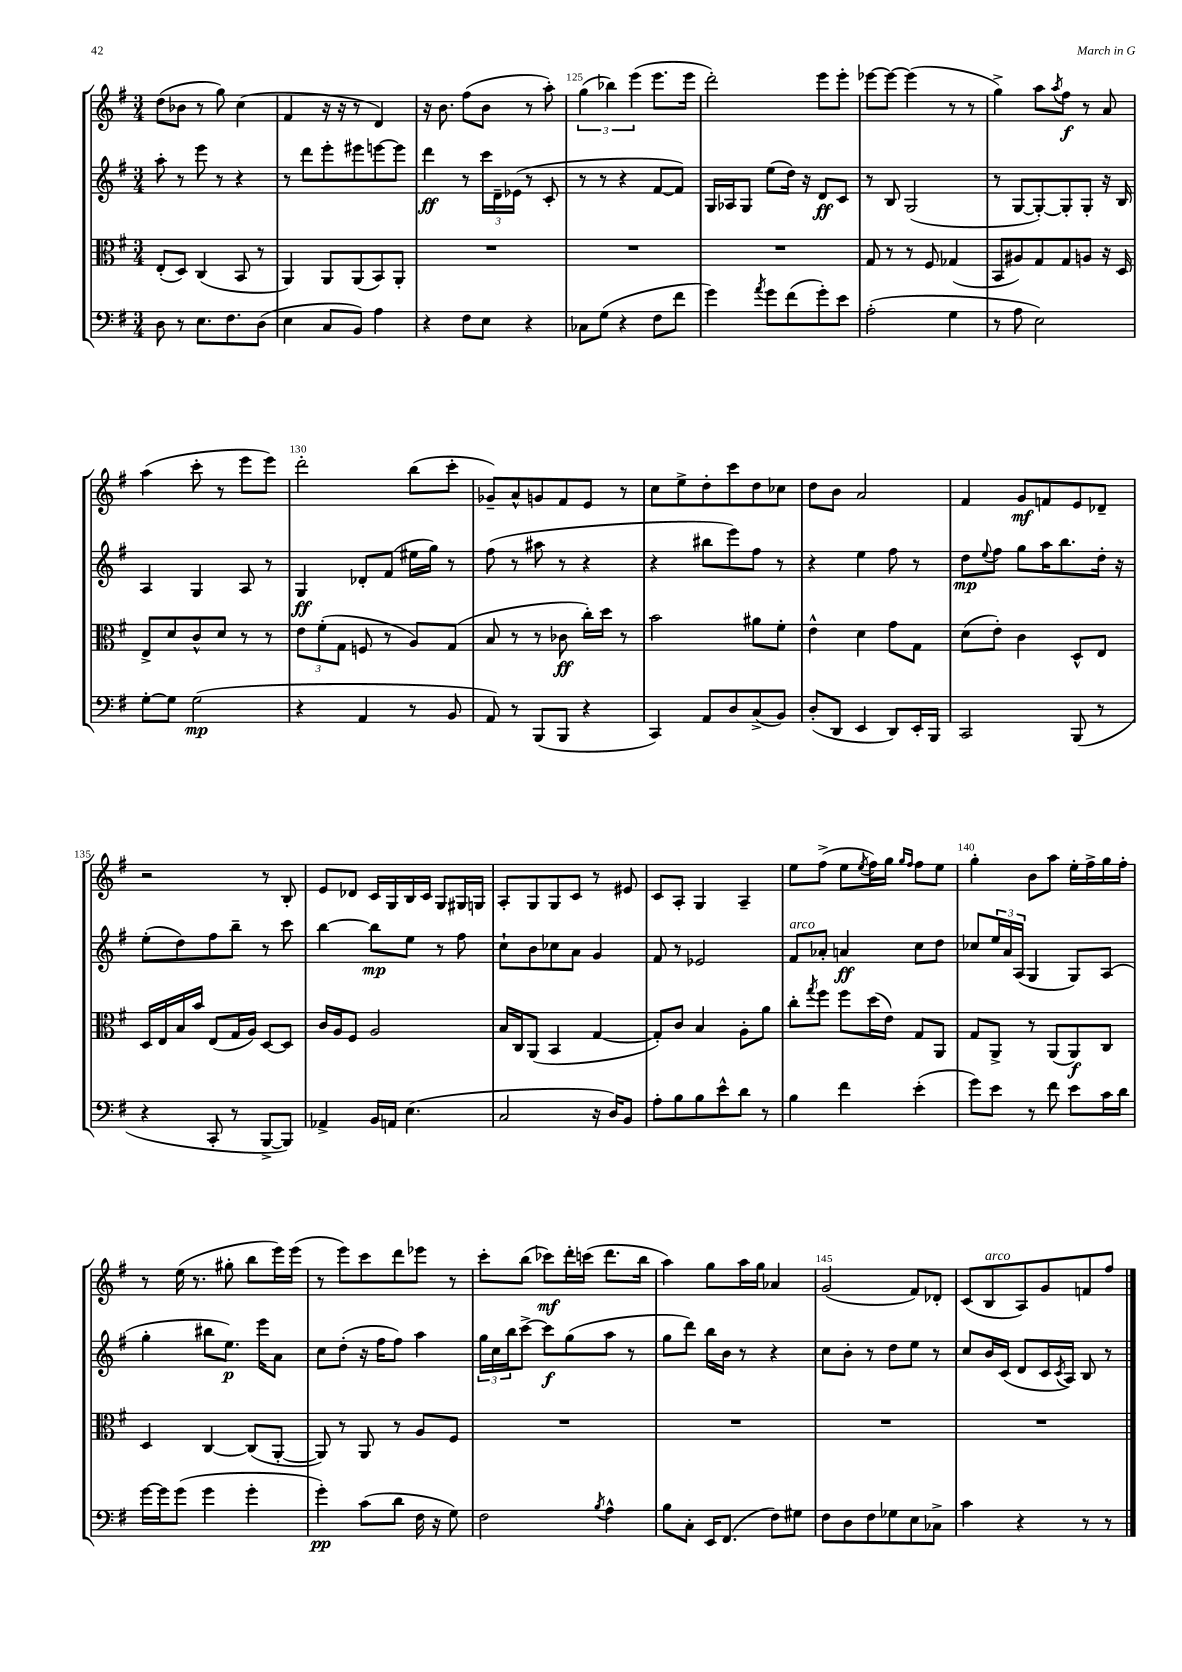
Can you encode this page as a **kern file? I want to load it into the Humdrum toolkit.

**kern	**kern	**kern	**kern
*staff4	*staff3	*staff2	*staff1
*clefF4	*clefC3	*clefG2	*clefG2
*k[f#]	*k[f#]	*k[f#]	*k[f#]
*M3/4	*M3/4	*M3/4	*M3/4
8D	(8E'	8aa'	(8dd
8r	8D)	8r	8b-
8.E	(4C	8eee	8r
.	.	8r	8gg)
8.F#	.	.	.
.	8BB	4r	(4cc
(8D	8r	.	.
=	=	=	=
4E	4AA)	8r	4f#
.	.	8ddd	.
8C	8AA	8eee'	16r
.	.	.	16r
8BB)	(8AA	8eee#	8r
4A	8BB)	[8eee	4d)
.	8AA'	8eee]	.
=	=	=	=
4r	2.r	4ddd	16r
.	.	.	8.b
8F#	.	8r	(8ff#
8E	.	24ccc	8b
.	.	24d~	.
.	.	(24e-	.
4r	.	8r	8r
.	.	8c'	8aa')
=	=	=	=
8C-	2.r	8r	(6gg
(8G	.	8r	.
.	.	.	6bb-)
4r	.	4r	.
.	.	.	(6eee
8F#	.	[8f#	8.eee
8f#	.	8f#])	.
.	.	.	16eee
=	=	=	=
4g)	2.r	16G	2ddd')
.	.	16A-	.
.	.	8G	.
8qa	.	.	.
8g	.	(8ee	.
(8f#	.	16dd)	.
.	.	16r	.
8g')	.	8d	8eee
8e	.	8c	8eee'
=	=	=	=
(2A'	8G	8r	[8eee-
.	8r	8B	8eee-_
.	8r	(2G	(4eee-]
.	8F#	.	.
4G	(4G-	.	8r
.	.	.	8r
=	=	=	=
8r	8BB	8r	4gg^)
8A	8A#)	[8G	.
2E)	8G	8G'_)	8aa
.	.	.	8qaa
.	8G	8G']	8ff#
.	8A	8G'	8r
.	16r	16r	8a
.	16D	16B	.
=	=	=	=
[8G'	8E^	4A	(4aa
8G]	8d	.	.
(2G	8c^^	4G	8ccc'
.	8d	.	8r
.	8r	8A	8eee
.	8r	8r	8eee)
=	=	=	=
4r	12e	4G	2ddd'
.	(12f#'	.	.
.	12G	.	.
4AA	8F	8d-'	.
.	8r	(8f#	.
8r	8A)	16ee#	(8bb
.	.	16gg)	.
8BB	(8G	8r	8ccc'
=	=	=	=
8AA)	8B	(8ff#	8g-~)
8r	8r	8r	8a^^
(8BBB	8r	8aa#	8g
8BBB	8c-	8r	8f#
4r	16cc')	4r	8e
.	16dd	.	.
.	8r	.	8r
=	=	=	=
4CC)	2b	4r	8cc
.	.	.	8ee^
8AA	.	8bb#	8dd'
8D	.	8eee)	8ccc
(8C^	8a#	8ff#	8dd
8BB)	8f#'	8r	8cc-
=	=	=	=
(8D'	4e^^	4r	8dd
8DD	.	.	8b
4EE	4d	4ee	2a
8DD)	8g	8ff#	.
16EE'	8G	8r	.
16BBB	.	.	.
=	=	=	=
2CC	(8d	8dd	4f#
.	.	8qqee	.
.	8e')	8ff#	.
.	4c	8gg	8g
.	.	16aa	8f
.	.	8.bb	.
(8BBB	8D^^	.	8e
8r	8E	16dd'	8d-~
.	.	16r	.
=	=	=	=
4r	16D	(8ee'	2r
.	16E	.	.
.	16B	8dd)	.
.	16b	.	.
8CC'	(8E	8ff#	.
8r	16G	8bb~	.
.	16A)	.	.
[8BBB^	[8D	8r	8r
8BBB])	8D]	8ccc	8B'
=	=	=	=
4AA-^	16c	[4bb	8e
.	16A	.	.
.	8F#	.	8d-
16BB	2A	8bb]	16c
16AA	.	.	16G
(4.E	.	8ee	16B
.	.	.	16c
.	.	8r	8G
.	.	8ff#	16G#
.	.	.	16G
=	=	=	=
2C	16B	8cc`	8A'
.	16C	.	.
.	(8AA	8b	8G
.	4BB	8cc-	8G
.	.	8a	8c
16r	[4G	4g	8r
16D)	.	.	.
8BB	.	.	8e#
=	=	=	=
8A'	8G'])	8f#	8c
8B	8c	8r	8A'
8B	4B	2e-	4G
8e^^	.	.	.
8d	8A'	.	4A~
8r	8a	.	.
=	=	=	=
4B	8cc'	8f#	8ee
.	8qgg	.	.
.	8ff#	8a-'	(8ff#^
4f#	8ff#	4a	8ee
.	.	.	8qee
.	(16dd	.	16ff#)
.	16e)	.	16gg
.	.	.	16qqgg
.	.	.	16qqff#
(4e'	8G	8cc	8ff#
.	8AA	8dd	8ee
=	=	=	=
8g)	8G	8cc-	4gg'
8e	8AA^	24ee	.
.	.	24a	.
.	.	(24A	.
8r	8r	4G	8b
8f#	(8AA	.	8aa
8e	8AA)	8G)	16ee'
.	.	.	16ff#^
16c	8C	(8A	16gg
16d	.	.	16ff#'
=	=	=	=
[16g	4D	4gg'	8r
16g]	.	.	.
(8g	.	.	(16ee
.	.	.	8.r
4g	[4C	8bb#	.
.	.	8.ee)	8gg#'
4g'	(8C]	.	8bb
.	.	16eee	.
.	[8AA'	8a	16eee)
.	.	.	(16eee
=	=	=	=
4g')	8AA])	8cc	8r
.	8r	(8dd'	8eee)
(8c	8AA	16r	8ccc
.	.	16ff#	.
8d	8r	8ff#)	8ddd
16F#	8A	4aa	8eee-
16r	.	.	.
8G)	8F#	.	8r
=	=	=	=
2F#	2.r	24gg	8ccc'
.	.	24cc	.
.	.	24bb	.
.	.	[8ccc^	(8bb
.	.	8ccc]	8ccc-)
.	.	(8gg	16ddd'
.	.	.	(16ccc
8qB	.	.	.
4A^^	.	8aa	8.ddd
.	.	8r	.
.	.	.	16bb
=	=	=	=
8B	2.r	8gg	4aa)
8C'	.	8ddd)	.
16EE	.	16bb	8gg
(8.FF#	.	16b	.
.	.	8r	16aa
.	.	.	16gg
8F#)	.	4r	4a-
8G#	.	.	.
=	=	=	=
8F#	2.r	8cc	(2g
8D	.	8b'	.
8F#	.	8r	.
8G-	.	8dd	.
8E	.	8ee	8f#)
8C-^	.	8r	8d-'
=	=	=	=
4c	2.r	8cc	(8c
.	.	16b	8B
.	.	(16c	.
4r	.	8d	8A)
.	.	16c	8g
.	.	8qc	.
.	.	16A)	.
8r	.	8B	8f
8r	.	8r	8ff#
==	==	==	==
*-	*-	*-	*-
